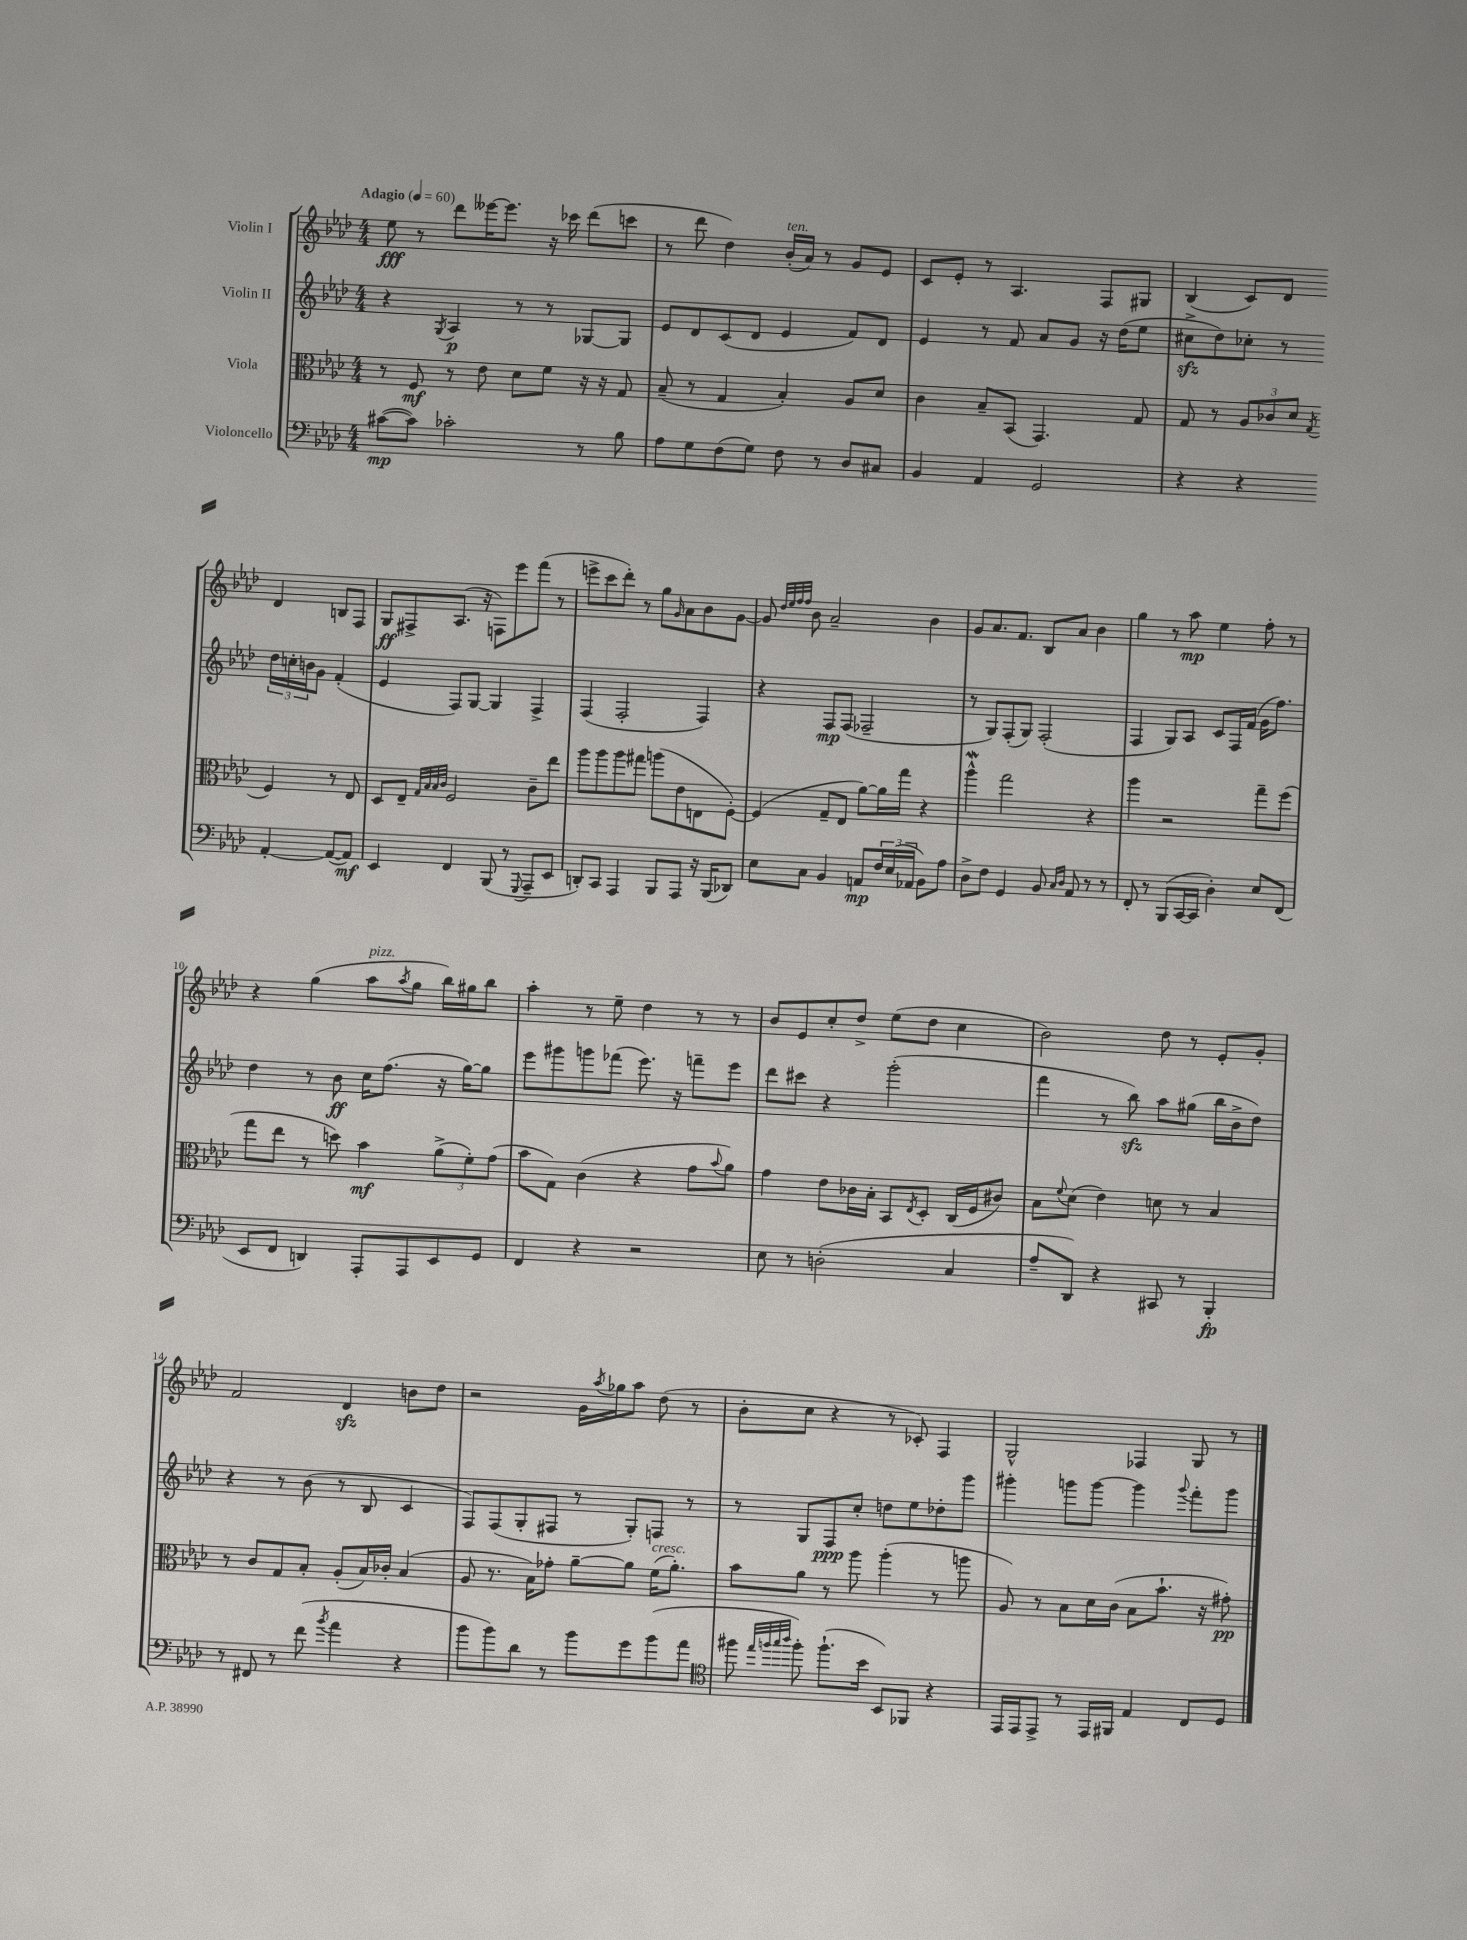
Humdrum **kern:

**kern	**dynam	**kern	**dynam	**kern	**dynam	**kern	**dynam
*part4	*part4	*part3	*part3	*part2	*part2	*part1	*part1
*staff4	*staff4	*staff3	*staff3	*staff2	*staff2	*staff1	*staff1
*I"Violoncello	*	*I"Viola	*	*I"Violin II	*	*I"Violin I	*
*clefF4	*	*clefC3	*	*clefG2	*	*clefG2	*
*k[b-e-a-d-]	*	*k[b-e-a-d-]	*	*k[b-e-a-d-]	*	*k[b-e-a-d-]	*
*M4/4	*	*M4/4	*	*M4/4	*	*M4/4	*
*MM60	*	*MM60	*	*MM60	*	*MM60	*
=1	=1	=1	=1	=1	=1	=1	=1
!	!	!	!	!	!	!LO:TX:a:B:t=Adagio	!
([8c#X\L	mp	8r	.	4r	.	8ee-\	fff
8c#\J])	.	8F/	mf	.	.	8r	.
.	.	.	.	8qG/	.	.	.
2c-X'\	.	8r	.	4A-/	p	8ddd-\L	.
.	.	8e-\	.	.	.	[16eee--X\K	.
.	.	.	.	.	.	8.eee--\J]	.
.	.	8d-\L	.	8r	.	.	.
.	.	8f\J	.	8r	.	16r	.
.	.	.	.	.	.	16ccc-X\	.
8r	.	16r	.	[8G-X/L	.	(8ddd-\L	.
.	.	16r	.	.	.	.	.
8B-\	.	8G/	.	8G-/J]	.	8cccn\J	.
=2	=2	=2	=2	=2	=2	=2	=2
8A-\L	.	(8B-~/	.	8e-/L	.	8r	.
8G\	.	8r	.	8d-/	.	8ddd-\	.
(8F\	.	4G/	.	(8c/	.	4dd-\)	.
8G\J)	.	.	.	8d-/J	.	.	.
!	!	!	!	!	!	!LO:TX:a:i:t=ten.	!
8F\	.	4B-'/)	.	4e-/	.	(16b-'/LL	.
.	.	.	.	.	.	16a-/JJ)	.
8r	.	.	.	.	.	8r	.
8D-/L	.	8A-/L	.	8f/L)	.	8g/L	.
8C#X/J	.	8d-/J	.	8d-/J	.	8e-/J	.
=3	=3	=3	=3	=3	=3	=3	=3
4BB-/	.	4c\	.	4e-/	.	8c/L	.
.	.	.	.	.	.	8e-'/J	.
4AA-/	.	8B-~/L	.	8r	.	8r	.
.	.	(8BB-/J	.	8f/	.	4.A-/	.
2GG/	.	4.GG/)	.	8a-/L	.	.	.
.	.	.	.	8g/J	.	.	.
.	.	.	.	16r	.	8F/L	.
.	.	.	.	(16dd-\KL	.	.	.
.	.	8G/	.	8ee-\J	.	8G#X/J	.
=4	=4	=4	=4	=4	=4	=4	=4
4r	.	8G/	.	8cc#Xzz^\L	.	(4B-/	.
.	.	8r	.	8dd-\)	.	.	.
4r	.	12A-/L	.	8cc-X'\J	.	8c/L)	.
.	.	12c-X/	.	.	.	.	.
.	.	.	.	8r	.	8d-/J	.
.	.	12d-/J	.	.	.	.	.
.	.	8qG/	.	.	.	.	.
[4AA-'/	.	4F/	.	24dd-\LL	.	4d-/	.
.	.	.	.	24ccn'\	.	.	.
.	.	.	.	24bn\J	.	.	.
.	.	.	.	8g\J	.	.	.
(8AA-/L_	.	8r	.	(4f'/	.	8Bn/L	.
8AA-/J])	mf	8E-/	.	.	.	8F/J	.
!!LO:LB:g=z
=5	=5	=5	=5	=5	=5	=5	=5
4EE-/	.	8D-/L	.	4e-/	.	8G/L	ff
.	.	8E-~/J	.	.	.	8F#X^/	.
.	.	32qqG/LLL	.	.	.	.	.
.	.	32qqB-/	.	.	.	.	.
.	.	32qqB-/	.	.	.	.	.
.	.	32qqc/JJJ	.	.	.	.	.
4FF/	.	2F/	.	8F/L)	.	(8.A-/J	.
.	.	.	.	[8G/J	.	.	.
.	.	.	.	.	.	16r	.
(8BBB-/	.	.	.	4G/]	.	8Fn\L)	.
8r	.	.	.	.	.	8eee-\	.
8qqGGG/	.	.	.	.	.	.	.
8AAA-~/L	.	8c~\L	.	4F^/	.	(8fff\J	.
8EE-/J	.	8ee-\J	.	.	.	8r	.
=6	=6	=6	=6	=6	=6	=6	=6
8DDn'/L)	.	8aa-\L	.	(4F/	.	8eeen^\L	.
8CC/J	.	8aa-\	.	.	.	8ccc\	.
4AAA-/	.	8aa-\	.	2F'/	.	8ddd-'\J)	.
.	.	8gg#X\J	.	.	.	8r	.
8BBB-/L	.	(8aan\L	.	.	.	8gg\L	.
.	.	.	.	.	.	16qqg/	.
8AAA-/J	.	8e-\	.	.	.	8a-\	.
16r	.	8En\	.	4F/)	.	8b-\	.
(16BBB-/KL	.	.	.	.	.	.	.
8DD-X/J)	.	[8F'\J)	.	.	.	[8g\J	.
=7	=7	=7	=7	=7	=7	=7	=7
8E-\L	.	(4F/]	.	4r	.	8g/]	.
.	.	.	.	.	.	32qqdd-/LLL	.
.	.	.	.	.	.	32qqee-/	.
.	.	.	.	.	.	32qqff/	.
.	.	.	.	.	.	32qqff/JJJ	.
8C\J	.	.	.	.	.	8b-\	.
4BB-/	.	8G~/L	.	8F/L	mp	2a-~/	.
.	.	8E-/J	.	(8F/J	.	.	.
8AAn/L	mp	[8a-\L)	.	2F-X~/	.	.	.
24F/L	.	16a-\L]	.	.	.	.	.
(24E-/	.	.	.	.	.	.	.
.	.	16gg\JJ	.	.	.	.	.
24AA-X/JJ	.	.	.	.	.	.	.
8BB-\L)	.	4r	.	.	.	4b-\	.
8A-\J	.	.	.	.	.	.	.
=8	=8	=8	=8	=8	=8	=8	=8
8D-^\L	.	4aa-w^^\	.	8r	.	8g/L	.
8F\J	.	.	.	8G/L)	.	8.a-/	.
4GG/	.	2gg\	.	(8F'/	.	.	.
.	.	.	.	.	.	8.f/J	.
.	.	.	.	8G/J)	.	.	.
8BB-/	.	.	.	(2F'/	.	8B-/L	.
16qqC/LL	.	.	.	.	.	.	.
16qqD-/JJ	.	.	.	.	.	.	.
8AA-/	.	.	.	.	.	8a-/J	.
8r	.	4r	.	.	.	4b-\	.
8r	.	.	.	.	.	.	.
=9	=9	=9	=9	=9	=9	=9	=9
8FF'/	.	4aa-\	.	4F/	.	4gg\	.
8r	.	.	.	.	.	.	.
(8BBB-/L	.	2r	.	8G/L)	.	8r	.
[16CC/L	.	.	.	8A-/J	.	8aa-\	mp
16CC/JJ]	.	.	.	.	.	.	.
4D-'\)	.	.	.	8c/L	.	4ee-\	.
.	.	.	.	16F/L	.	.	.
.	.	.	.	(16f/JJ	.	.	.
8E-/L	.	8gg~\L	.	16g\KL	.	8ff'\	.
.	.	.	.	8.ff\J)	.	.	.
(8FF/J	.	(8ff\J	.	.	.	8r	.
!!LO:LB:g=z
=10	=10	=10	=10	=10	=10	=10	=10
8EE-/L	.	8gg\L	.	4dd-\	.	4r	.
8FF/J	.	8ee-\J	.	.	.	.	.
4DDn/)	.	8r	.	8r	.	(4gg\	.
.	.	8ddn\)	.	8b-\	ff	.	.
!	!	!	!	!	!	!LO:TX:a:i:t=pizz.	!
8AAA-'/L	.	4b-\	mf	16cc\KL	.	8aa-\L	.
.	.	.	.	(8.ff\J	.	.	.
.	.	.	.	.	.	8qaa-/	.
8AAA-/	.	.	.	.	.	8gg\J	.
8EE-/	.	(12a-^\L	.	16r	.	16bb-\LL)	.
.	.	.	.	[16gg\KL)	.	16gg#X\J	.
.	.	12f'\)	.	.	.	.	.
8GG/J	.	.	.	8gg\J]	.	8bb-\J	.
.	.	(12g\J	.	.	.	.	.
=11	=11	=11	=11	=11	=11	=11	=11
4FF/	.	8b-\L	.	8eee-\L	.	4aa-'\	.
.	.	8G\J)	.	8ggg#X\	.	.	.
4r	.	(4c\	.	8gggn\	.	8r	.
.	.	.	.	(8fff-X\J	.	8ee-~\	.
2r	.	4r	.	8.eee-\)	.	4dd-\	.
.	.	.	.	16r	.	.	.
.	.	8g\L	.	8fffn~\L	.	8r	.
.	.	8qqb-/	.	.	.	.	.
.	.	8a-\J)	.	8eee-\J	.	8r	.
=12	=12	=12	=12	=12	=12	=12	=12
8E-\	.	4g\	.	8ddd-\L	.	8b-/L	.
8r	.	.	.	8ccc#X\J	.	8e-/	.
(2Dn'\	.	8e-\L	.	4r	.	8cc'/	.
.	.	16c-X\L	.	.	.	8dd-^/J	.
.	.	16B-'\JJ	.	.	.	.	.
.	.	8BB-/L	.	(2ggg'\	.	(8ee-\L	.
.	.	8qE-/	.	.	.	.	.
.	.	8D-'/J	.	.	.	8dd-\J	.
4C/	.	(16C/LL	.	.	.	4cc\	.
.	.	16F/J	.	.	.	.	.
.	.	8c#X/J)	.	.	.	.	.
=13	=13	=13	=13	=13	=13	=13	=13
8A-~/L	.	8B-\L	.	4fff\	.	2b-\)	.
.	.	8qqf/	.	.	.	.	.
8DD-/J)	.	(8d-\J	.	.	.	.	.
4r	.	4e-\)	.	8r	.	.	.
.	.	.	.	8bb-zz\)	.	.	.
8CC#X/	.	8dn\	.	8aa-\L	.	8dd-\	.
8r	.	8r	.	(8gg#X\J	.	8r	.
4BBB-'/	fp	4B-/	.	16bb-\LL	.	8e-'/L	.
.	.	.	.	16b-^\J	.	.	.
.	.	.	.	8dd-\J)	.	8g'/J	.
!!LO:LB:g=z
=14	=14	=14	=14	=14	=14	=14	=14
8r	.	8r	.	4r	.	2f/	.
8FF#X/	.	8c/L	.	.	.	.	.
8r	.	8G/	.	8r	.	.	.
(8f\	.	8B-'/J	.	(8b-\	.	.	.
8qb-/	.	.	.	.	.	.	.
4a-\	.	(8A-'/L	.	8r	.	4d-zz/	.
.	.	16B-/L)	.	8B-/	.	.	.
.	.	16c-X'/JJ	.	.	.	.	.
4r	.	(4B-/	.	4c/	.	8bn\L	.
.	.	.	.	.	.	8dd-\J	.
=15	=15	=15	=15	=15	=15	=15	=15
8b-\L	.	8A-/	.	8F/L)	.	2r	.
8b-\)	.	8.r	.	(8F/	.	.	.
8d-\J	.	.	.	8G'/	.	.	.
.	.	16B-\KL)	.	.	.	.	.
8r	.	8g-X'\J	.	8F#X/J	.	.	.
8b-\L	.	[8a-~\L	.	8r	.	16g\LL	.
.	.	.	.	.	.	8qaa-/	.
.	.	.	.	.	.	16gg-X\J	.
8g\	.	8a-\J]	.	8G'/L)	.	8aa-\J	.
!	!	!LO:TX:a:i:t=cresc.	!	!	!	!	!
(8b-\	.	(16f\KL	.	8Fn/J	.	(8dd-\	.
.	.	8.a-'\J)	.	.	.	.	.
8a-\J	.	.	.	8r	.	8r	.
=16	=16	=16	=16	=16	=16	=16	=16
*clefC4	*	*	*	*	*	*	*
8ff#X\	.	8b-\L	.	8r	.	8b-'\L	.
32qqee-/LLL	.	.	.	.	.	.	.
32qqffn/	.	.	.	.	.	.	.
32qqgg/	.	.	.	.	.	.	.
32qqaa-/JJJ	.	.	.	.	.	.	.
8ff'\)	.	8a-\J	.	8G/L	.	8cc\J	.
(8.ff`\L	.	8r	.	8F/	ppp	4r	.
.	.	8aa-\	.	8cc'/J	.	.	.
16b-\Jk	.	.	.	.	.	.	.
8BB-/L)	.	(4aa-'\	.	8ddn\L	.	8r	.
8FF-X/J	.	.	.	8ee-\	.	8c-X'/)	.
4r	.	8r	.	8dd-X'\	.	4F/	.
.	.	8aan\	.	8ggg\J	.	.	.
=17	=17	=17	=17	=17	=17	=17	=17
16EE-/LL	.	8A-/)	.	4ggg#X'\	.	2G^^/	.
16EE-/J	.	.	.	.	.	.	.
8EE-^/J	.	8r	.	.	.	.	.
8r	.	8B-\L	.	8gggn\L	.	.	.
16EE-/LL	.	16d-\L	.	[8ggg\J	.	.	.
16FF#X/JJ	.	(16c\JJ	.	.	.	.	.
4E-/	.	8B-\L	.	4ggg\]	.	4F-X/	.
.	.	8.b-`\J	.	.	.	.	.
.	.	.	.	8qqggg/	.	.	.
8C/L	.	.	.	8fff'\L	.	8G/	.
.	.	16r	.	.	.	.	.
8D-/J	.	8g#X'\)	pp	8ggg\J	.	8r	.
==	==	==	==	==	==	==	==
*-	*-	*-	*-	*-	*-	*-	*-
